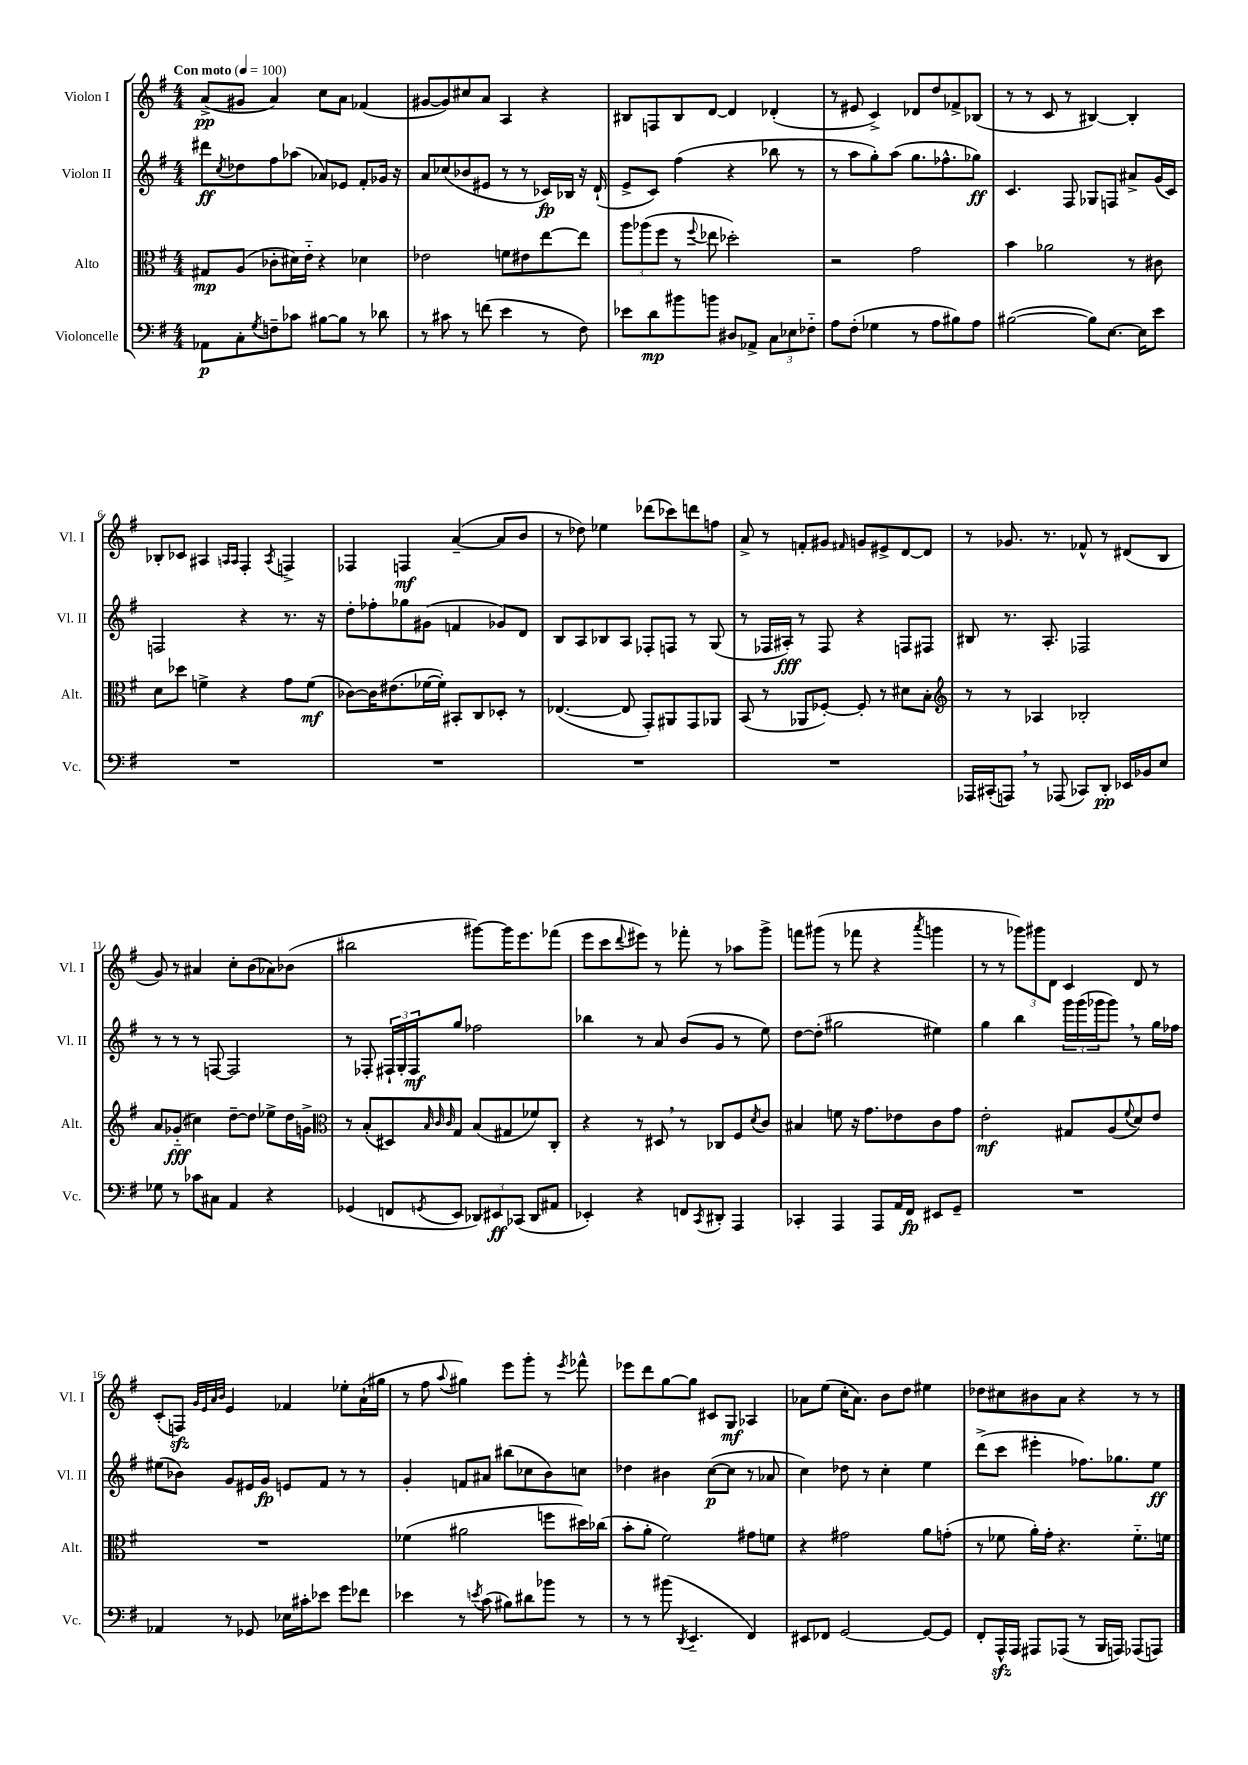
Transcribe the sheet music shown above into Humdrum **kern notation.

**kern	**kern	**kern	**kern
*staff4	*staff3	*staff2	*staff1
*clefF4	*clefC3	*clefG2	*clefG2
*k[f#]	*k[f#]	*k[f#]	*k[f#]
*M4/4	*M4/4	*M4/4	*M4/4
*MM100	*MM100	*MM100	*MM100
8AA-	8G#	8ddd#	(8a^
.	.	8qcc	.
8C'	(8A	8dd-	8g#
8qG	.	.	.
8F~	8c-'	8ff#	4a)
8c-	16d#)	(8aa-	.
.	16e'~	.	.
[8B#	4r	8a-)	8cc
8B#]	.	8e-	8a
8r	4d-	8f#'	(4f-
8d-	.	16g-	.
.	.	16r	.
=	=	=	=
8r	2e-	8a	[8g#
8c#	.	(8cc-	8g#])
8r	.	8b-	8cc#
(8f	.	8e#	8a
4e	8f	8r	4A
.	8e#	8r	.
8r	[8ee	16c-)	4r
.	.	16B-	.
8F#)	8ee]	16r	.
.	.	(16d`	.
=	=	=	=
8e-	12aa	8e^	8B#
.	(12aa-	.	.
8d	.	8c)	8F
.	12ff#	.	.
8b#	8r	(4ff#	8B#
.	8qqff#	.	.
8b	8ee-	.	[8d
8D#	2dd-')	4r	4d]
8AA-^	.	.	.
12C	.	8bb-	(4d-'
12E-	.	.	.
.	.	8r	.
12F-'~	.	.	.
=	=	=	=
8A	2r	8r	8r
(8F#'	.	8aa	8e#
4G-	.	8gg')	4c^)
.	.	(8aa	.
8r	2g	8.gg	8d-
8A	.	.	8dd
.	.	8.ff-^^	.
8B#)	.	.	8f-^
8A	.	8gg-)	(8B-
=	=	=	=
([2B#	4b	4.c	8r
.	.	.	8r
.	2a-	.	8c
.	.	8F#	8r
8B#])	.	8G-	[4B#)
[8.E	.	8F	.
.	8r	8a#^	4B#']
16E]	.	.	.
8e	8c#	(16g	.
.	.	16c)	.
=	=	=	=
1r	8d	2F	8B-'
.	8dd-	.	8c-
.	4f^	.	4A#
.	.	.	16qqA
.	.	.	16qqA
.	4r	4r	4F#'
.	.	.	8qA
.	8g	8.r	4F^
.	(8f	.	.
.	.	16r	.
=	=	=	=
1r	[8c-)	8dd'	4F-
.	16c-]	8ff-'	.
.	(8.e#	.	.
.	.	8gg-	4F
.	[16f-	(8g#	.
.	16f-'])	.	.
.	8BB#'	4f	([4a~
.	8C	.	.
.	8D-'	8g-)	8a]
.	8r	8d	8b
=	=	=	=
1r	([4.E-	8B	8r
.	.	8A	8dd-)
.	.	8B-	4ee-
.	8E-]	8A	.
.	8GG')	8F-'	(8ddd-
.	8AA#	8F	8ccc-)
.	8GG	8r	8ddd
.	8AA-	(8G	8ff
=	=	=	=
1r	(8BB	8r	8a^
.	8r	16F-	8r
.	.	16A#')	.
.	8AA-	8r	8f'
.	[8F-')	8F-	8g#
.	.	.	16qqf#
.	8F-']	4r	8g
.	8r	.	8e#^
.	8d#	8F	[8d
.	8B'	8F#	8d]
=	=	=	=
*	*clefG2	*	*
16AAA-	8r	8B#	8r
(16CC#'	.	.	.
8AAA)	8r	8.r	8.g-
8r	4A-	.	.
.	.	8.A'	8.r
(8AAA-	.	.	.
8CC-)	2B-'	2F-	8f-^^
8DD'	.	.	8r
16EE-	.	.	(8d#
16BB-	.	.	.
8E	.	.	8B
=	=	=	=
8G-	8a	8r	8g)
8r	(8g-'~	8r	8r
8c-	4cc#)	8r	4a#
8C#	.	[8F	.
4AA	[8dd~	2F]	8cc'
.	8dd]	.	(8b
4r	8ee-^	.	8a-)
.	16dd	.	(8b-
.	16g^	.	.
=	=	=	=
*	*clefC3	*	*
(4GG-	8r	8r	2bb#
.	(8B'	8F-'	.
8FF	8D#)	24F#`	.
.	.	24G'	.
.	.	24F#	.
.	32qqB	.	.
.	32qqc	.	.
8qGG	32qqc	.	.
8EE	8G	8gg	.
12DD-)	(8B	2ff-	[8ggg#)
12EE#	.	.	.
.	8G#	.	16ggg#]
(12CC-	.	.	.
.	.	.	8.eee
8DD-	8f-)	.	.
8AA#	8C'	.	(8fff-
=	=	=	=
4EE-')	4r	4bb-	8eee
.	.	.	8ccc
.	.	.	8qqddd
4r	8r	8r	8eee#)
.	8D#	8a	8r
8FF	8r	(8b	8fff-'
8qCC	.	.	.
8DD#'	8C-	8g	8r
4AAA	8F#	8r	8aa-
.	8qd	.	.
.	8c	8ee)	8ggg^
=	=	=	=
4CC-'	4B#	[8dd	8fff
.	.	(8dd']	(8ggg#
4AAA	8f	2gg#	8r
.	16r	.	8fff-
.	8.g	.	.
8AAA	.	.	4r
16AA	8e-	.	.
16FF#	.	.	.
.	.	.	8qaaa
8EE#	8c	4ee#)	4ggg
8GG~	8g	.	.
=	=	=	=
1r	2e'	4gg	8r
.	.	.	8r
.	.	4bb	12ggg-)
.	.	.	12ggg#
.	.	.	12d
.	8G#	24ggg	4c
.	.	(24ggg	.
.	.	24ggg-	.
.	(8A	8ggg-)	.
.	8qqf#	.	.
.	8d)	8r	8d
.	8e	16gg	8r
.	.	16ff-	.
=	=	=	=
4AA-	1r	(8ee#	(8c'
.	.	8b-)	8F)
.	.	.	32qqg
.	.	.	32qqe
.	.	.	32qqa
.	.	.	32qqb
8r	.	8g	4e
8GG-	.	16e#	.
.	.	16g	.
16E-	.	8e	4f-
16c#'	.	.	.
8e-	.	8f#	.
8g	.	8r	8ee-'
8f-	.	8r	(16a`
.	.	.	16gg#
=	=	=	=
4e-	(4f-	4g'	8r
.	.	.	8ff#
.	.	.	8qqaa
8r	2a#	8f	4gg#)
8qe	.	.	.
(8c	.	8a#	.
8B#)	.	(8bb#	8eee
8d#	.	8cc-	8ggg'
8b-	8ff	8b)	8r
.	.	.	8qeee
8r	16dd#)	8cc	8fff-^^
.	(16cc-	.	.
=	=	=	=
8r	8b'	4dd-	8eee-
8r	8a'	.	8ddd
(8b#	2f#)	4b#	[8gg
8qDD	.	.	.
4.EE'~	.	.	8gg]
.	.	([8cc	8c#
.	.	8cc]	8G
4FF#)	8g#	8r	4A-
.	8f	8a-	.
=	=	=	=
8EE#	4r	4cc)	8a-
8FF-	.	.	(8ee
[2GG	2g#	8dd-	16cc'
.	.	.	8.a-)
.	.	8r	.
.	.	4cc'	8b
.	.	.	8dd
8GG_	8a	4ee	4ee#
8GG]	(8g'	.	.
=	=	=	=
8FF#'	8r	(8ddd^	8dd-
16AAA^^	8f-	8ccc	8cc#
16AAA	.	.	.
8AAA#	16a')	4eee#'	8b#
.	16g'	.	.
(8AAA-	4.r	.	8a
8r	.	8.ff-)	4r
16BBB	.	.	.
16AAA)	.	8.gg-	.
(8AAA-	8.f-'~	.	8r
8AAA)	.	8ee	8r
.	16f	.	.
==	==	==	==
*-	*-	*-	*-
